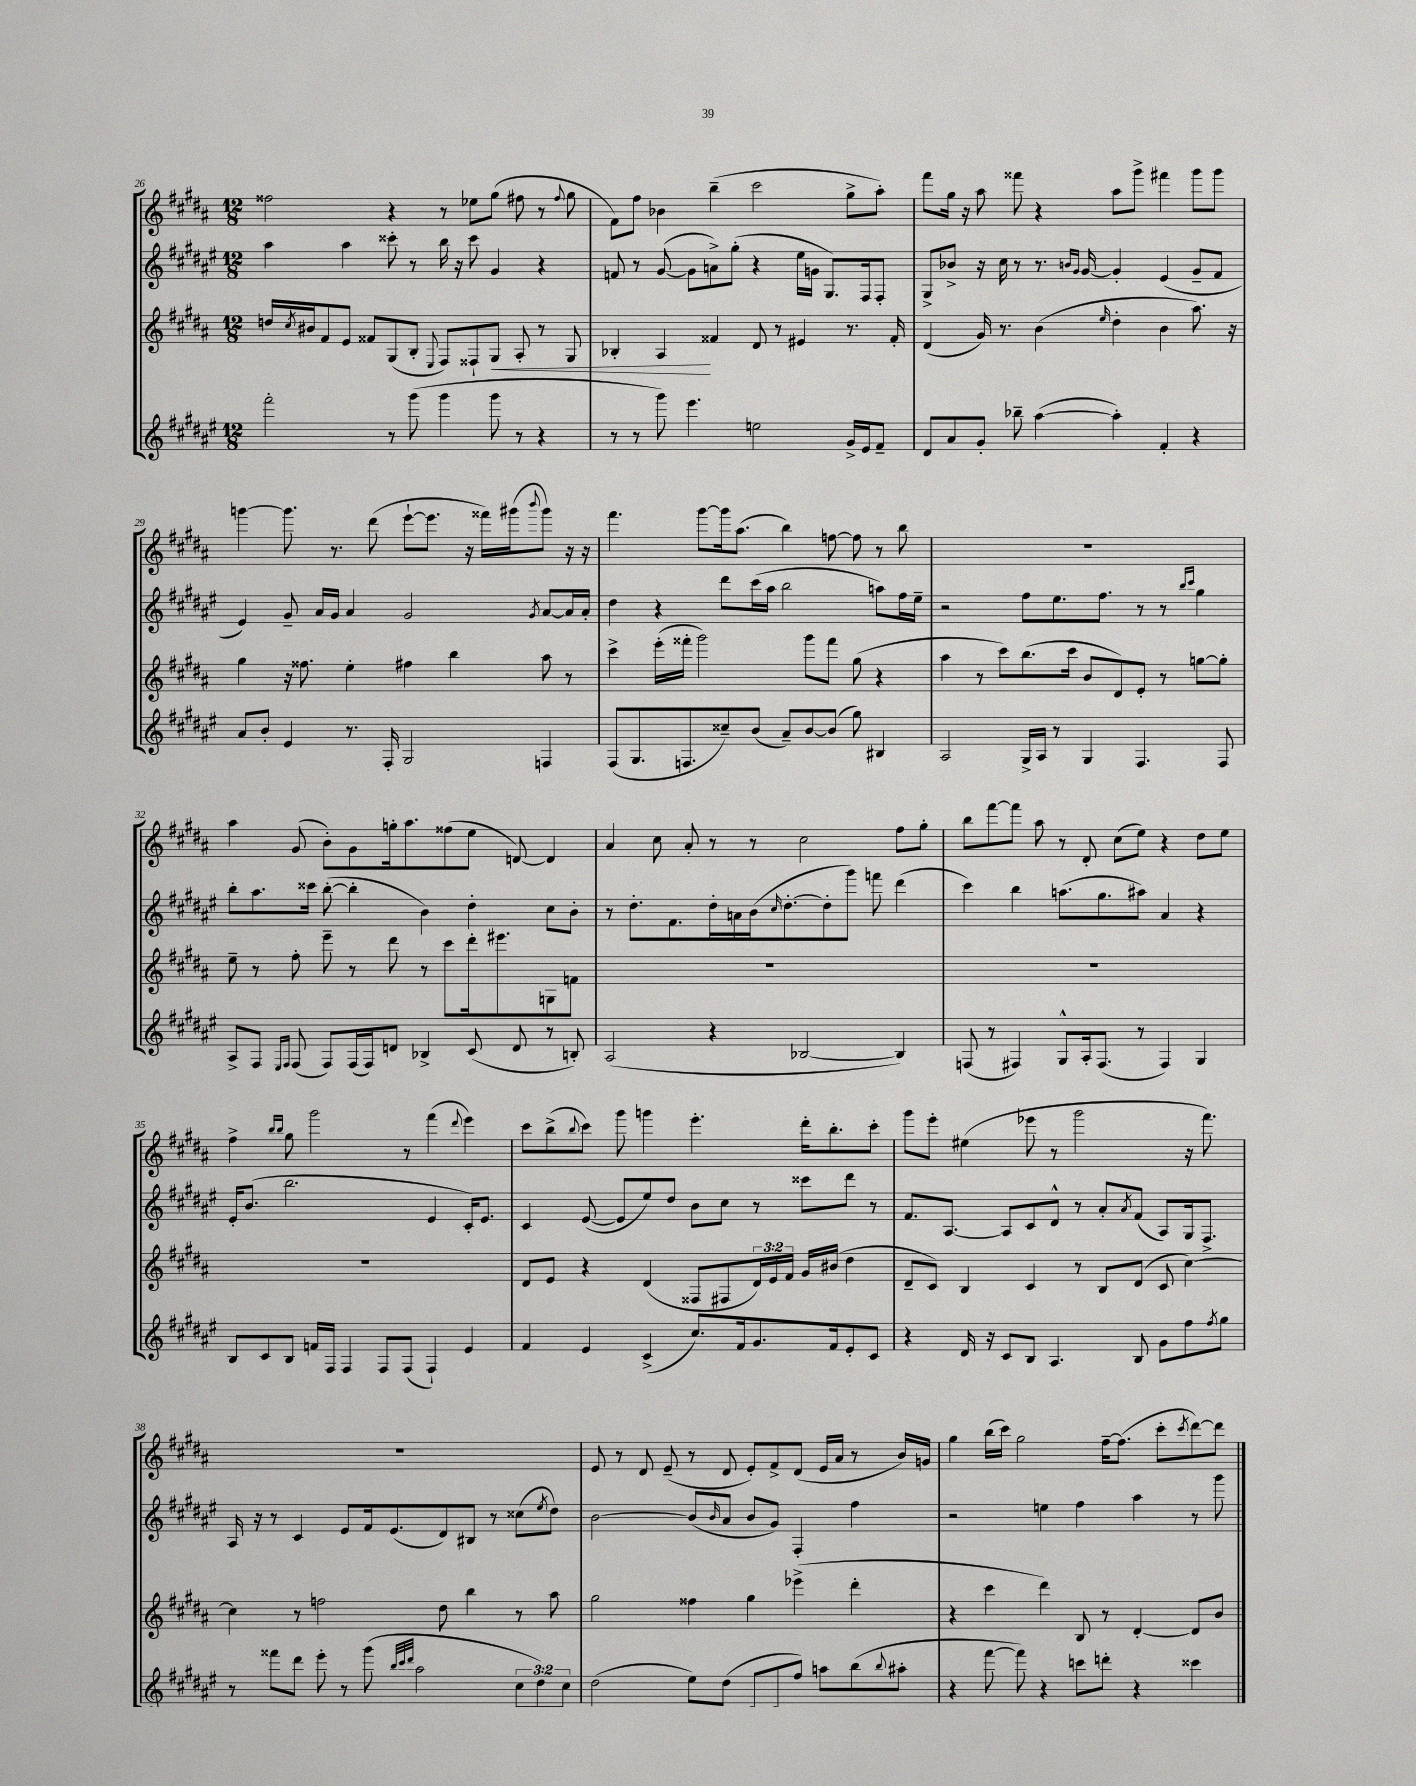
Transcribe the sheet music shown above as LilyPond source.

<<
\new StaffGroup <<
\new Staff = "s0" {
    \clef treble \key b \major \numericTimeSignature \time 12/8
    fisis''2 r4 r8 ees''8 gis''8( fis''8 r8 \appoggiatura { fis''8 } gis''8 |
    fis'8) fis''8 bes'4 b''4--( cis'''2 gis''8-> ais''8-.) |
    fis'''8 gis''16 r16 ais''8 fisis'''8 r4 ais''8 gis'''8-> fis'''4 gis'''8 gis'''8 |
    g'''4~ g'''8. r8. dis'''8( e'''8~-! e'''8. r16 fisis'''16) gis'''16( \appoggiatura { b'''8 } gis'''8) r16 r16 |
    fis'''4. gis'''8~ gis'''16 ais''8.( b''4) f''8~ f''8 r8 b''8 |
    R1. |
    ais''4 gis'8( b'8-.) gis'8 g''16-. ais''8. fisis''8( e''8 d'8~) d'4 |
    ais'4 cis''8 ais'8-. r8 r8 cis''2 fis''8 gis''8-. |
    b''8 fis'''8~ fis'''8 ais''8 r8 dis'8-. cis''8( e''8) r4 dis''8 e''8 |
    fis''4-> \grace { b''16 b''16 } gis''8 gis'''2 r8 fis'''4( \appoggiatura { dis'''8 } e'''4) |
    cis'''8 b''8->( \appoggiatura { b''8 } cis'''8) gis'''8 g'''4 e'''4.-. dis'''16-. b''8.-. cis'''8-. |
    gis'''8 e'''8-. eis''4( ees'''8 r8 gis'''2 r16 fis'''8.) |
    R1. |
    e'8 r8 dis'8 e'8--( r8 dis'8 e'8-.) fis'8-> dis'8( e'16 ais'16 r8 b'16) g'16 |
    gis''4 b''16( cis'''16) gis''2 fis''16~-- fis''8.( cis'''8-. \acciaccatura { cis'''8 } dis'''8~) dis'''8 \bar "|." |
}
\new Staff = "s1" {
    \clef treble \key fis \major \numericTimeSignature \time 12/8
    ais''4 ais''4 cisis'''8-. r8 b''16 r16 cisis'''8 gis'4 r4 |
    f'8 r8 gis'8~( gis'8 a'8->) gis''8-.( r4 eis''16 g'16 gis8.) fis16 fis8-. |
    gis8-> bes'8-> r16 cis''16 r8 r8. \grace { b'16 gis'16 } gis'16~ gis'4-. eis'4( gis'8-- fis'8 |
    eis'4) gis'8-- ais'16 gis'16 ais'4 gis'2 \acciaccatura { gis'8 } ais'8~ ais'16 ais'16-. |
    dis''4 r4 dis'''8 cis'''16( ais''16 b''2 a''8) fis''16 eis''16-- |
    r2 fis''8 eis''8. fis''8. r8 r8 \grace { b''16 cis'''16 } gis''4 |
    b''8-. ais''8. cisis'''16 b''8~-.( b''4-. b'4) dis''4-. cis''8 b'8-. |
    r8 dis''8.-. fis'8. dis''16-. a'16 b'16( \grace { cis''16 } dis''8.~-. dis''8-. gis'''8) f'''8 dis'''4( |
    cis'''4) b''4 a''8.( gis''8. ais''8) ais'4 r4 |
    eis'16-. b'8.( b''2. eis'4 cis'16-.) eis'8. |
    cis'4 eis'8~( eis'8 eis''8) dis''8 b'8 cis''8 r8 cisis'''8 dis'''8 r8 |
    fis'8. ais8.~ ais8 cis'8 dis'8-^ r8 ais'8-. \acciaccatura { ais'8 } fis'8( ais8) gis16 fis8.-> |
    ais16 r16 r8 cis'4 eis'8 fis'16 eis'8.( dis'8) bis8 r8 cisis''8( \acciaccatura { eis''8 } dis''8) |
    b'2~ b'8( \grace { b'16 } ais'8 b'8 gis'8) fis4-. fis''4 |
    r2 e''4 fis''4 ais''4 r8 gis'''8 \bar "|." |
}
\new Staff = "s2" {
    \clef treble \key b \major \numericTimeSignature \time 12/8 \override Staff.TupletNumber.text = #tuplet-number::calc-fraction-text
    d''16 \acciaccatura { cis''8 } bis'16 fis'8 e'8 fisis'8 gis8( b8-. \appoggiatura { e8 } fis8) fisis8-! gis8\< ais8-. r8 gis8 |
    bes4-. ais4\! fisis'4 dis'8 r8 eis'4 r8. fisis'16-. |
    dis'4( gis'16) r8. b'4( \grace { e''16 } dis''4-. b'4 ais''8.) r16 |
    gis''4 r16 fisis''8. e''4-. fis''4 b''4 ais''8 r8 |
    cis'''4-> e'''16-.( fisis'''16-. gis'''2) gis'''8 fisis'''8 gis''8( r4 |
    ais''4 r8 cis'''8) b''8.( cis'''16 b'8 dis'8) e'8-. r8 g''8~ g''8-. |
    e''8-- r8 fis''8-. e'''8-- r8 dis'''8 r8 cis'''8 dis'''16-. eis'''8. g8 f'8 |
    R1. |
    R1. |
    R1. |
    dis'8 e'8 r4 dis'4( fisis8 fis8 \tuplet 3/2 { dis'16) e'16 fis'16 } gis'16 bis'16( dis''4 |
    dis'8-- cis'8) b4 cis'4 r8 b8 dis'8( cis'8 cis''4~) |
    cis''4 r8 f''2 dis''8 b''4 r8 ais''8 |
    gis''2 fisis''4 gis''4 ees'''4->( dis'''4-. |
    r4 cis'''4 dis'''4) b8 r8 dis'4~-. dis'8 b'8 \bar "|." |
}
\new Staff = "s3" {
    \clef treble \key fis \major \numericTimeSignature \time 12/8 \override Staff.TupletNumber.text = #tuplet-number::calc-fraction-text
    fis'''2-. r8 gis'''8( gis'''4 gis'''8 r8 r4 |
    r8 r8 gis'''8) eis'''4. e''2 gis'16-> eis'16 fis'8-- |
    dis'8 ais'8 gis'8-. bes''8-- ais''4~( ais''4-.) fis'4-. r4 |
    ais'8 b'8-. eis'4 r8. fis16-. gis2 f4 |
    fis8( gis8. f8. cisis''8--) b'8( ais'8--) b'8~ b'8( gis''8) bis4 |
    ais2 gis16-> ais16 r8 gis4 fis4. fis8 |
    ais8-> fis8 \grace { eis16 fis16 } fis8( fis8) fis16( fis16) d'8 bes4-> cis'8( d'8 r8 b8-.) |
    ais2( r4 bes2~ bes4) |
    f8( r8 fis4) gis8-^ ais16-. fis8.( r8 fis4) gis4 |
    b8 cis'8 b8 f'16 fis16 fis4 fis8 fis8( fis4-!) eis'4 |
    fis'4 eis'4 cis'4->( cis''8.) fis'16 gis'8. fis'16 eis'8-. cis'8 |
    r4 dis'16 r16 cis'8 b8 ais4. b8 gis'8 fis''8 \acciaccatura { fis''8 } gis''8 |
    r8 fisis'''8 dis'''8 eis'''8-. r8 gis'''8( \grace { b''32 cis'''32 dis'''32 } ais''2 \tuplet 3/2 { cis''8 dis''8) cis''8 } |
    dis''2( eis''8) dis''8( cis'8~ cis'8 fis''8) a''8 b''8( \appoggiatura { b''8 } ais''8-. |
    r4 fis'''8~ fis'''8) r4 c'''8 d'''8-. r4 cisis'''4 \bar "|." |
}
>>
>>
\layout { \context { \Score currentBarNumber = #26 } }
